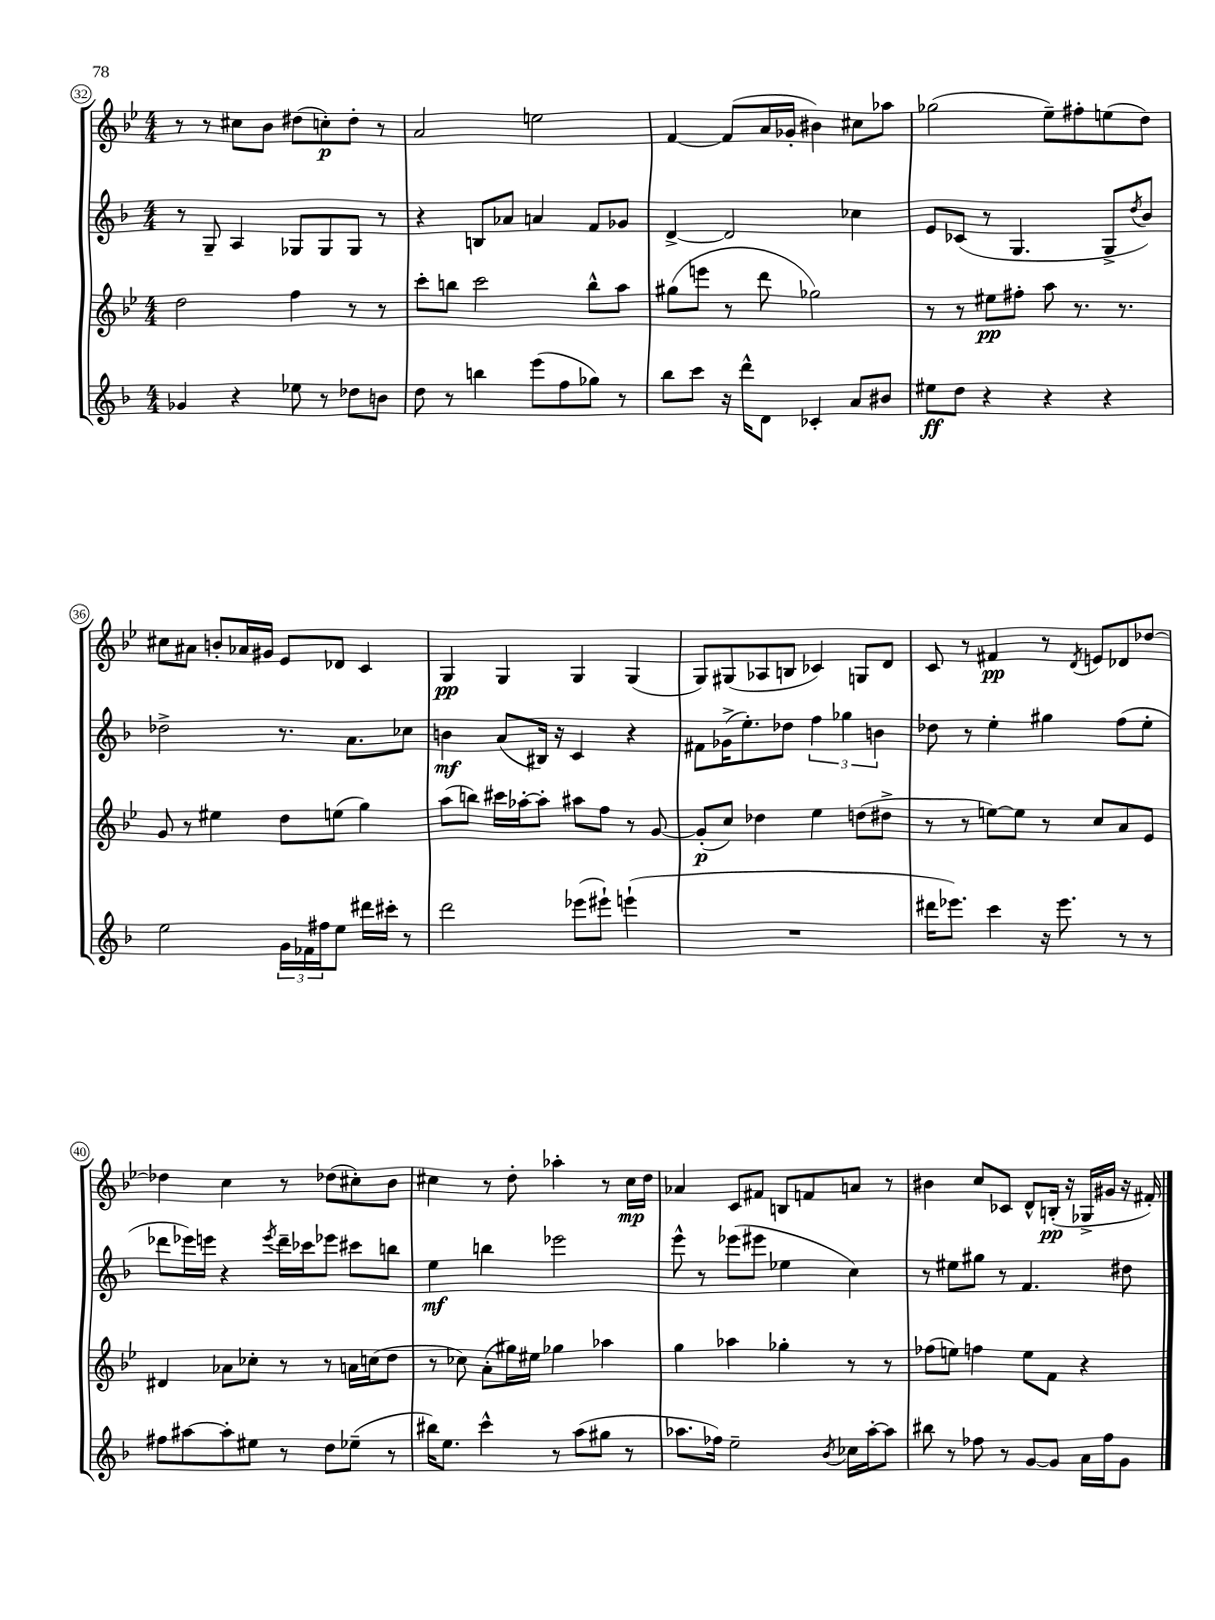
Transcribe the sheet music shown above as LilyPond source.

<<
\new StaffGroup <<
\new Staff = "s0" {
    \clef treble \key bes \major \numericTimeSignature \time 4/4
    r8 r8 cis''8 bes'8 dis''8( c''8-.\p) dis''8-. r8 |
    a'2 e''2 |
    f'4~ f'8( a'16 ges'16-. bis'4) cis''8 aes''8 |
    ges''2( ees''8--) fis''8-. e''8( d''8) |
    cis''8 ais'8 b'8-. aes'16 gis'16 ees'8 des'8 c'4 |
    g4\pp g4 g4 g4( |
    g8) gis8( aes8 b8 ces'4) g8 d'8 |
    c'8 r8 fis'4\pp r8 \acciaccatura { d'8 } e'8 des'8 des''8~ |
    des''4 c''4 r8 des''8( cis''8-.) bes'8 |
    cis''4 r8 d''8-. aes''4-. r8 cis''16\mp d''16 |
    aes'4 c'8 fis'8 b8 f'8 a'8 r8 |
    bis'4 c''8 ces'8 d'8-^ b16-.\pp( r16 ges16-> gis'16 r16 fis'16-.) \bar "|." |
}
\new Staff = "s1" {
    \clef treble \key f \major \numericTimeSignature \time 4/4
    r8 g8-- a4 ges8 ges8 ges8 r8 |
    r4 b8 aes'8 a'4 f'8 ges'8 |
    d'4~-> d'2 ces''4 |
    e'8 ces'8( r8 g4. g8-> \acciaccatura { d''8 } bes'8) |
    des''2-> r8. a'8. ces''8 |
    b'4\mf a'8( bis16) r16 c'4 r4 |
    fis'8 ges'16->( e''8.-.) des''8 \tuplet 3/2 { f''4 ges''4 b'4 } |
    des''8 r8 e''4-. gis''4 f''8( e''8-. |
    des'''8 ees'''16) e'''16 r4 \acciaccatura { e'''8 } des'''16-- ces'''16 ees'''8 cis'''8 b''8 |
    e''4\mf b''4 ees'''2 |
    e'''8-^ r8 ees'''8( eis'''8 ees''4 c''4) |
    r8 eis''8 gis''8 r8 f'4. dis''8 \bar "|." |
}
\new Staff = "s2" {
    \clef treble \key bes \major \numericTimeSignature \time 4/4
    d''2 f''4 r8 r8 |
    c'''8-. b''8 c'''2 b''8-^ a''8 |
    gis''8( e'''8 r8 d'''8 ges''2) |
    r8 r8 eis''8\pp fis''8-. a''8 r8. r8. |
    g'8 r8 eis''4 d''8 e''8( g''4) |
    a''8( b''8) cis'''16 aes''16~-. aes''8-. ais''8 f''8 r8 g'8~ |
    g'8-.\p( c''8) des''4 ees''4 d''8( dis''8-> |
    r8 r8 e''8~) e''8 r8 c''8 a'8 ees'8 |
    dis'4 aes'8 ces''8-. r8 r8 a'16 c''16( d''8 |
    r8 ces''8) a'8-.( gis''16) eis''16 ges''4 aes''4 |
    g''4 aes''4 ges''4-. r8 r8 |
    fes''8( e''8) f''4 e''8 f'8 r4 \bar "|." |
}
\new Staff = "s3" {
    \clef treble \key f \major \numericTimeSignature \time 4/4
    ges'4 r4 ees''8 r8 des''8 b'8 |
    d''8 r8 b''4 e'''8( f''8 ges''8) r8 |
    bes''8 c'''8 r16 d'''16-^ d'8 ces'4-. a'8 bis'8 |
    eis''8\ff d''8 r4 r4 r4 |
    e''2 \tuplet 3/2 { g'16 fes'16 fis''16 } e''8 dis'''16 cis'''16-. r8 |
    d'''2 ees'''8( eis'''8-!) e'''4-!( |
    R1 |
    dis'''16 ees'''8.) c'''4 r16 ees'''8. r8 r8 |
    fis''8 ais''8~ ais''8-. eis''8 r8 d''8 ees''8--( r8 |
    bis''16) e''8. c'''4-^ r8 a''8( gis''8 r8 |
    aes''8. fes''16) e''2-- \acciaccatura { bes'8 } ces''16 aes''16~-. aes''8 |
    bis''8 r8 fes''8 r8 g'8~ g'8 a'16 fes''16 g'8 \bar "|." |
}
>>
>>
\layout { \context { \Score currentBarNumber = #32 \override BarNumber.stencil = #(make-stencil-circler 0.1 0.3 ly:text-interface::print) } }
